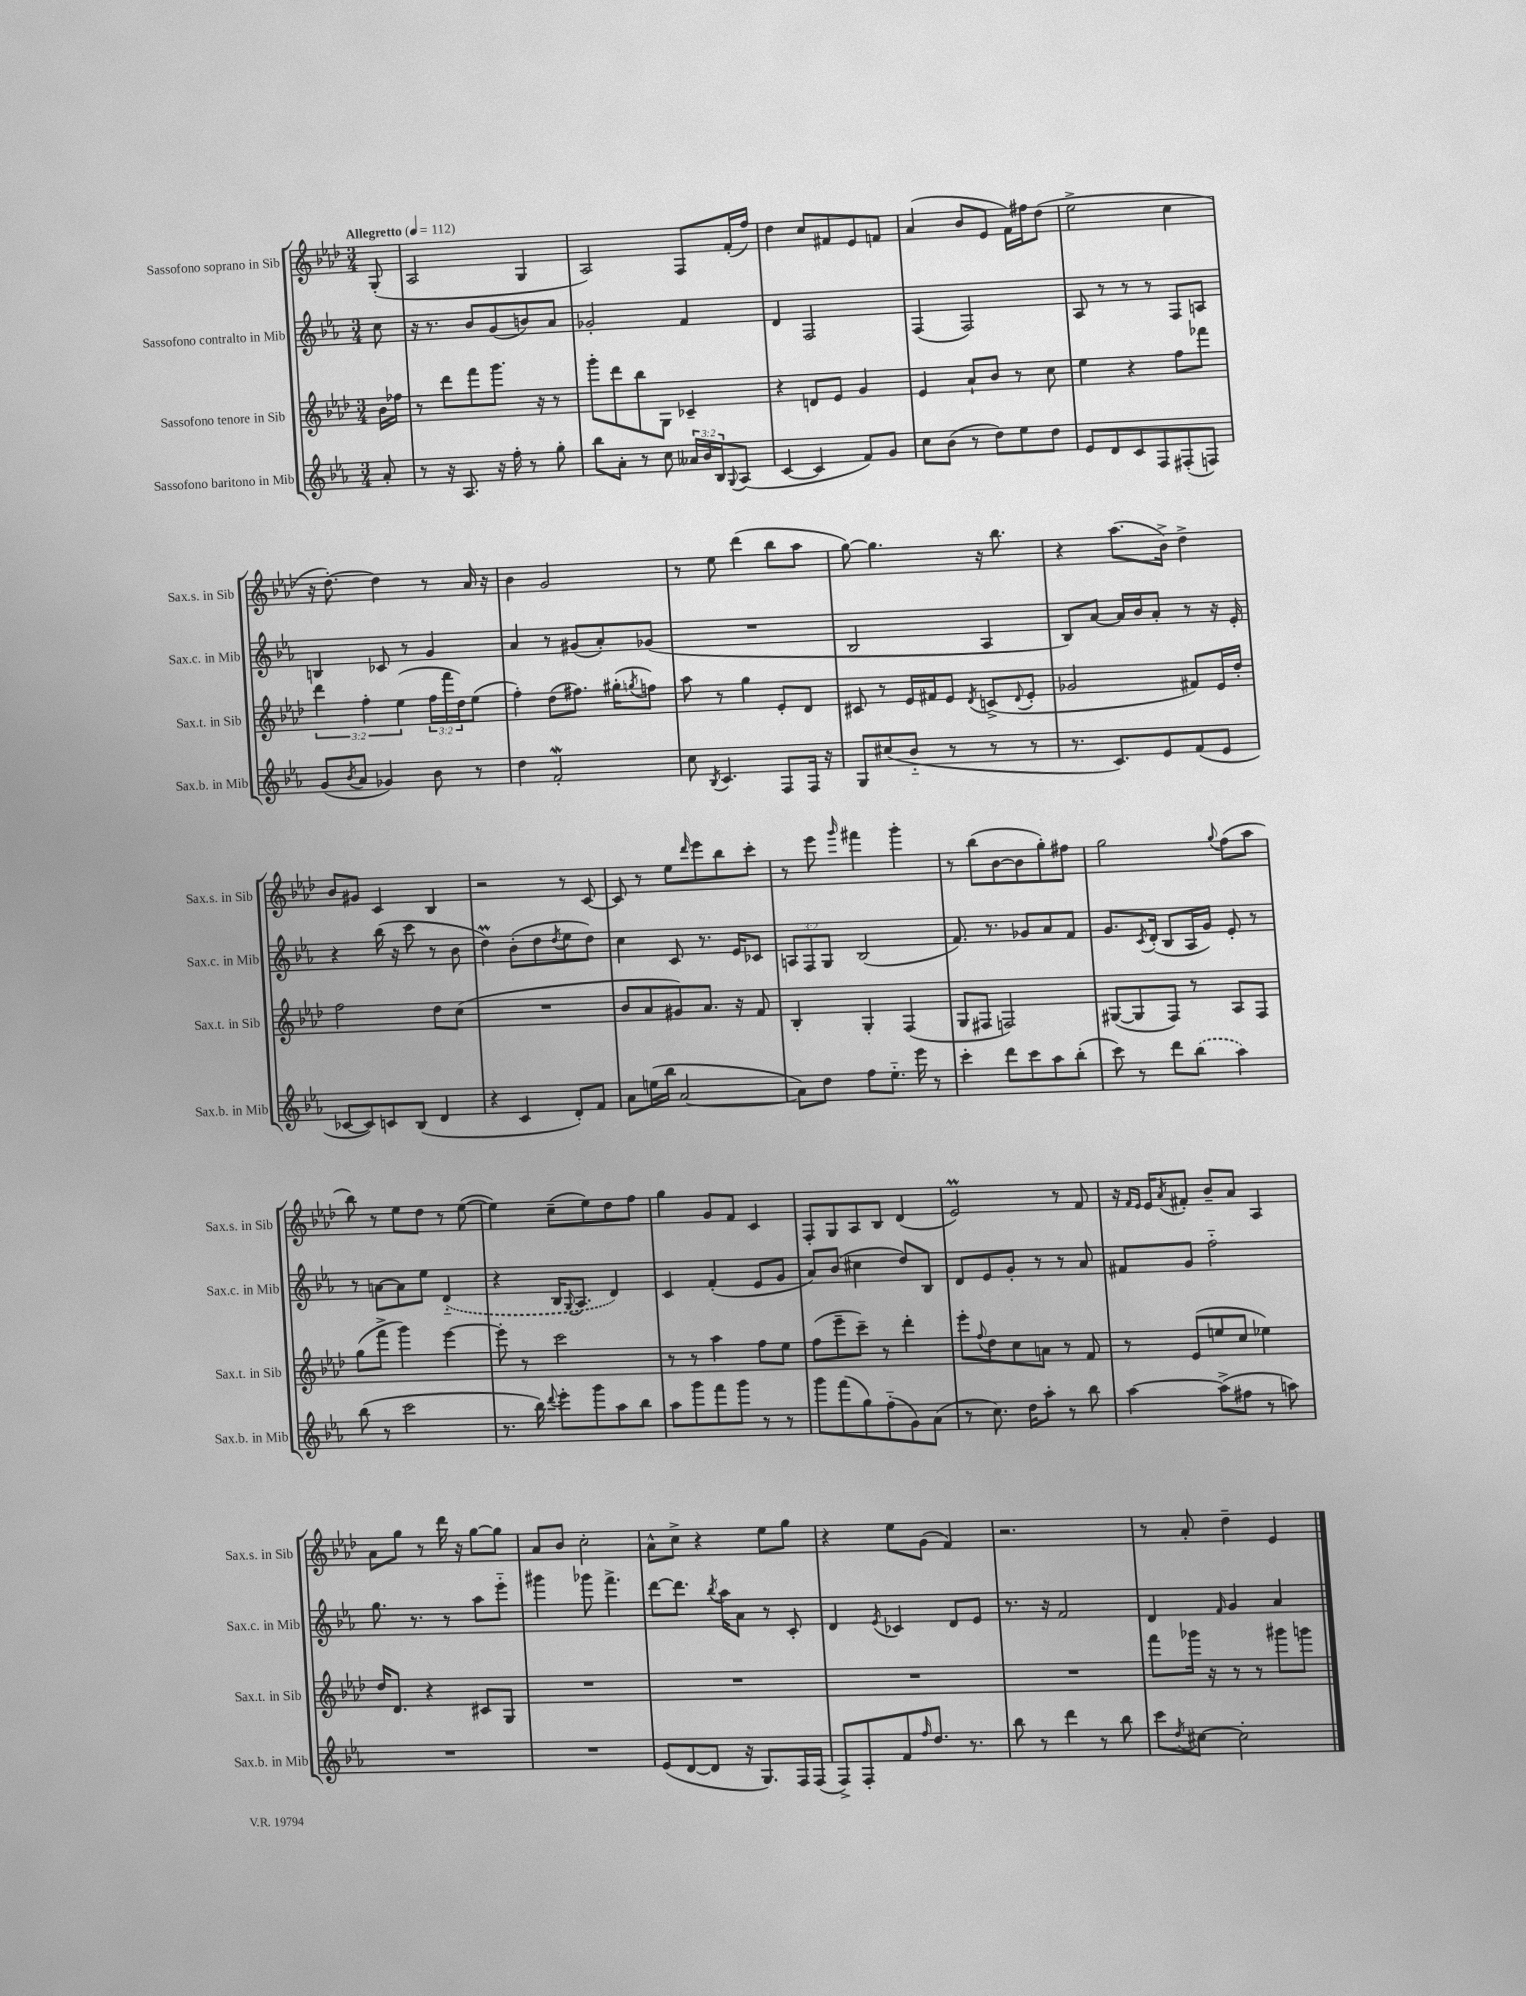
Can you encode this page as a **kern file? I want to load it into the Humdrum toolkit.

**kern	**kern	**kern	**kern
*part4	*part3	*part2	*part1
*staff4	*staff3	*staff2	*staff1
*I"Sassofono baritono in Mib	*I"Sassofono tenore in Sib	*I"Sassofono contralto in Mib	*I"Sassofono soprano in Sib
*I'Sax.b. in Mib	*I'Sax.t. in Sib	*I'Sax.c. in Mib	*I'Sax.s. in Sib
*clefG2	*clefG2	*clefG2	*clefG2
*k[b-e-a-]	*k[b-e-a-d-]	*k[b-e-a-]	*k[b-e-a-d-]
*M3/4	*M3/4	*M3/4	*M3/4
*MM112	*MM112	*MM112	*MM112
=	=	=	=
!	!	!	!LO:TX:a:B:t=Allegretto
8a-'/	16b-\LL	8cc\	(8G'/
.	16ff-X\JJ	.	.
=1	=1	=1	=1
8r	8r	16r	2A-/
.	.	8.r	.
16r	8ddd-\L	.	.
8.A-/	.	.	.
.	8fff\	8b-/L	.
16r	8.ggg\J	(8g/	.
16ff'\	.	.	.
8r	.	8bn/)	4G/
.	16r	.	.
8gg'\	8r	8a-/J	.
=2	=2	=2	=2
8bb-\L	8ggg'\L	2g-X'/	2A-/)
8a-'\J	8ddd-\	.	.
8r	8bb-\	.	.
8cc\	8G\J	.	.
24a--X/LL	4c-X~/	4f/	8F/L
24b-/	.	.	.
24B-/J	.	.	.
8qqG/	.	.	.
(8A-/J	.	.	(16f'/L
.	.	.	16ff/JJ)
=3	=3	=3	=3
[4c/	4r	4d/	4dd-\
4c/]	8dn/L	2F/	8cc/L
.	8e-/J	.	8f#X/
8f/L)	4g/	.	8e-/
8g/J	.	.	8fn/J
=4	=4	=4	=4
8cc\L	4e-/	(4F/	(4a-/
(8b-\J	.	.	.
8r	8a-`/L	2F/)	8b-/L
8dd\L)	8b-/J	.	8e-/J
8ee-\	8r	.	16f\LL)
.	.	.	16ff#X\J
8dd\J	8cc\	.	(8dd-\J
=5	=5	=5	=5
8e-/L	4ee-\	8A-/	2ee-^\
8d/	.	8r	.
8c/	4r	8r	.
8F/	.	8r	.
(8F#X'/	8ff\L	8F/L	4cc\
8Fn/J)	8fff-X\J	8An/J	.
!!LO:LB:g=z
=6	=6	=6	=6
(8g/L	6ddd-\	4Bn/	16r
.	.	.	[8.dd-'\)
8qb-/	.	.	.
8a-/J	.	.	.
.	6ff'\	.	.
4g-X/)	.	8c-X/	4dd-\]
.	(6ee-\	.	.
.	.	8r	.
8b-\	24ff\LL	4g/	8r
.	24fff\	.	.
.	24dd-\J)	.	.
8r	(8ee-\J	.	16a-/
.	.	.	16r
=7	=7	=7	=7
4dd\	4ff'\)	4a-/	4b-\
2fW'/	(8dd-\L	8r	2g/
.	8.ff#X\J)	(8g#X/L	.
.	.	8a-'/)	.
.	(16gg#X'\KL	.	.
.	8qggn/	.	.
.	8ffn\J)	(8g-X/J	.
=8	=8	=8	=8
8cc\	8aa-\	2.r	8r
8qB-/	.	.	.
4.c/	8r	.	8ee-\
.	4gg\	.	(4ddd-\
8F/L	8e-'/L	.	8bb-\L
16F/Jk	8d-/J	.	8aa-\J
16r	.	.	.
=9	=9	=9	=9
8G/L	8c#X/	2B-/	[8gg\)
(8cc#X/	8r	.	4.gg\]
8b-/J	16e-/LL	.	.
.	16f#X/J	.	.
8r	8e-/J	.	.
.	8qd-/	.	.
8r	(8cn^/L	4A-/	16r
.	.	.	8.bb-\
.	8qqd-/	.	.
8r	8e-'/J	.	.
=10	=10	=10	=10
8.r	2g-X/	8B-/L)	4r
.	.	[8a-/J	.
8.c/L)	.	.	.
.	.	16a-/LL]	(8.aa-\L
.	.	16b-/J	.
8e-/	.	8a-'/J	.
.	.	.	16b-^\Jk)
(8f/	8f#X/L)	8r	4dd-^\
8e-/J	16e-/L	16r	.
.	16dd-'/JJ	16e-'/	.
!!LO:LB:g=z
=11	=11	=11	=11
[8c-X/L	2ff\	4r	8b-/L
8c-/])	.	.	8g#X/J
8cn/	.	(16bb-\	4c/
.	.	16r	.
(8B-/J	.	8ccc\	.
4d/	8dd-\L	8r	4B-/
.	(8cc\J	8b-\	.
=12	=12	=12	=12
4r	2.r	4ddm\)	2r
4c/	.	(8b-'\L	.
.	.	8dd\	.
.	.	8qdd/	.
8d'/L)	.	8ee-\	8r
8f/J	.	8dd\J)	[8c/
=13	=13	=13	=13
8a-\L	8b-/L	4cc\	8c/]
(16een\L	8a-/	.	8r
16bb-\JJ	.	.	.
[2a-/	8g#X/)	8c/	8ee-\L
.	.	.	16qqddd-/
.	8.a-/J	8.r	8eee-\
.	.	.	8bb-\
.	16r	16e-/KL	.
.	8f/	8c-X/J	8ccc'\J
=14	=14	=14	=14
8a-\L])	4B-'/	12An/L	8r
.	.	12F/	.
8dd\J	.	.	8eee-\
.	.	12G/J	.
.	.	.	16qqggg/
8ff\L	4G'/	(2B-/	4fff#X\
8.ee-\J	.	.	.
.	(4F/	.	4ggg'\
16eee-\	.	.	.
8r	.	.	.
=15	=15	=15	=15
4ccc'\	8G/L	8.f/)	8r
.	8F#X/J	.	(8bb-\L
.	.	8.r	.
8ddd\L	2Fn/)	.	[8b-\
8ccc\	.	8g-X/L	8b-\]
8aa-\	.	8a-/	8gg'\)
(8bb-'\J	.	8f/J	8ff#X\J
=16	=16	=16	=16
8ccc\)	([8G#X/L	8.g/L	2gg\
8r	8G#/]	.	.
.	.	8qc/	.
.	.	(16d'/Jk	.
8ddd\L	8F/J)	8B-/L	.
(8bb-\J	8r	16A-/L	.
.	.	16g/JJ)	.
.	.	.	8qqgg/
4aa-\)	8A-/L	8e-'/	(8ff\L
.	8F/J	8r	8aa-\J
!!LO:LB:g=z
=17	=17	=17	=17
(8bb-\	(8gg\L	8r	8bb-\)
8r	8fff^\J	[8an\L	8r
2ccc\	4ggg\)	8a\]	8ee-\L
.	.	8ee-\J	8dd-\J
.	[4eee-\	(4d/	8r
.	.	.	([8ee-\
=18	=18	=18	=18
8.r	8eee-'\]	4r	4ee-\])
.	8r	.	.
16bb-\)	.	.	.
8qqddd/	.	.	.
8eee-'\L	2ccc\	16B-/KL	(8cc~\L
.	.	8qqG/	.
.	.	8.A-/J	.
8ggg\	.	.	8ee-\)
8aa-\	.	4d/)	8dd-\
8bb-\J	.	.	8ff\J
=19	=19	=19	=19
8aa-\L	8r	4c/	4gg\
8ggg\	8r	.	.
8fff\	4aa-\	(4f'/	8g/L
8ggg\J	.	.	8f/J
8r	8ff\L	8e-/L	4c/
8r	8ee-\J	8g/J	.
=20	=20	=20	=20
8ggg\L	(8ff\L	8a-/L)	8F'/L
(8fff\	8eee-~\	(8b-/J	8G/
8gg\)	8ccc~\J)	4cc#X\	8A-/
(8ff\	8r	.	8B-/J
8g\)	4ddd-'\	8dd/L)	(4d-/
(8a-\J	.	8B-/J	.
=21	=21	=21	=21
8r	8eee-'\L	8d/L	2e-M/)
.	8qqff/	.	.
8.cc\)	8dd-\	8e-/	.
.	8cc\	8g'/J	.
16dd\KL	.	.	.
8aa-'\J	8an\J	8r	.
8r	8r	8r	8r
8bb-\	8f/	8a-/	8f/
=22	=22	=22	=22
[4aa-\	8r	8f#X/L	16r
.	.	.	16qqf/LL
.	.	.	16qqe-/JJ
.	.	.	16e-/KL
.	.	.	8qa-/
.	(8e-/L	8g/J	8f#X'/J
(8aa-^\L]	8een/	2ff\	8b-~/L
8ff#X\J	8cc/J	.	8a-/J
8r	4ee-X\)	.	4A-/
8aan\)	.	.	.
!!LO:LB:g=z
=23	=23	=23	=23
2.r	16dd-/KL	8.gg\	8a-\L
.	8.d-/J	.	.
.	.	.	8gg\J
.	.	8.r	.
.	4r	.	8r
.	.	8r	16ddd-\
.	.	.	16r
.	8c#X/L	8aa-\L	[8gg\L
.	8G/J	8eee-\J	8gg\J]
=24	=24	=24	=24
2.r	2.r	4ggg#X\	8a-/L
.	.	.	8b-/J
.	.	8ggg-X\	2cc'\
.	.	4.fff^\	.
=25	=25	=25	=25
(8e-/L	2.r	[8ddd\L	8a-^^\L
[8d/	.	8.ddd\J]	8cc^\J
8d/J]	.	.	4r
.	.	8qbb-/	.
.	.	16aa-\KL	.
16r	.	8a-\J	.
8.G/L)	.	.	.
.	.	8r	8ee-\L
16F/L	.	8c'/	8gg\J
(16F/JJ	.	.	.
=26	=26	=26	=26
8F^/L)	2.r	4d/	4r
8F'/	.	.	.
.	.	8qe-/	.
8f/	.	4c-X/	8ee-\L
16qqff/	.	.	.
8.dd/J	.	.	(8g\J
.	.	8d/L	4f/)
8.r	.	.	.
.	.	8e-/J	.
=27	=27	=27	=27
8bb-\	2.r	8.r	2.r
8r	.	.	.
.	.	16r	.
4ddd\	.	2f/	.
8r	.	.	.
8bb-\	.	.	.
=28	=28	=28	=28
8ccc\L	8fff\L	4d/	8r
8qdd/	.	.	.
[8cc#X\J	16ggg-X\Jk	.	8a-'/
.	16r	.	.
.	.	16qqf/	.
2cc#'\]	8r	4g/	4dd-~\
.	8r	.	.
.	8ggg#X\L	4a-/	4e-/
.	8gggn\J	.	.
==	==	==	==
*-	*-	*-	*-
